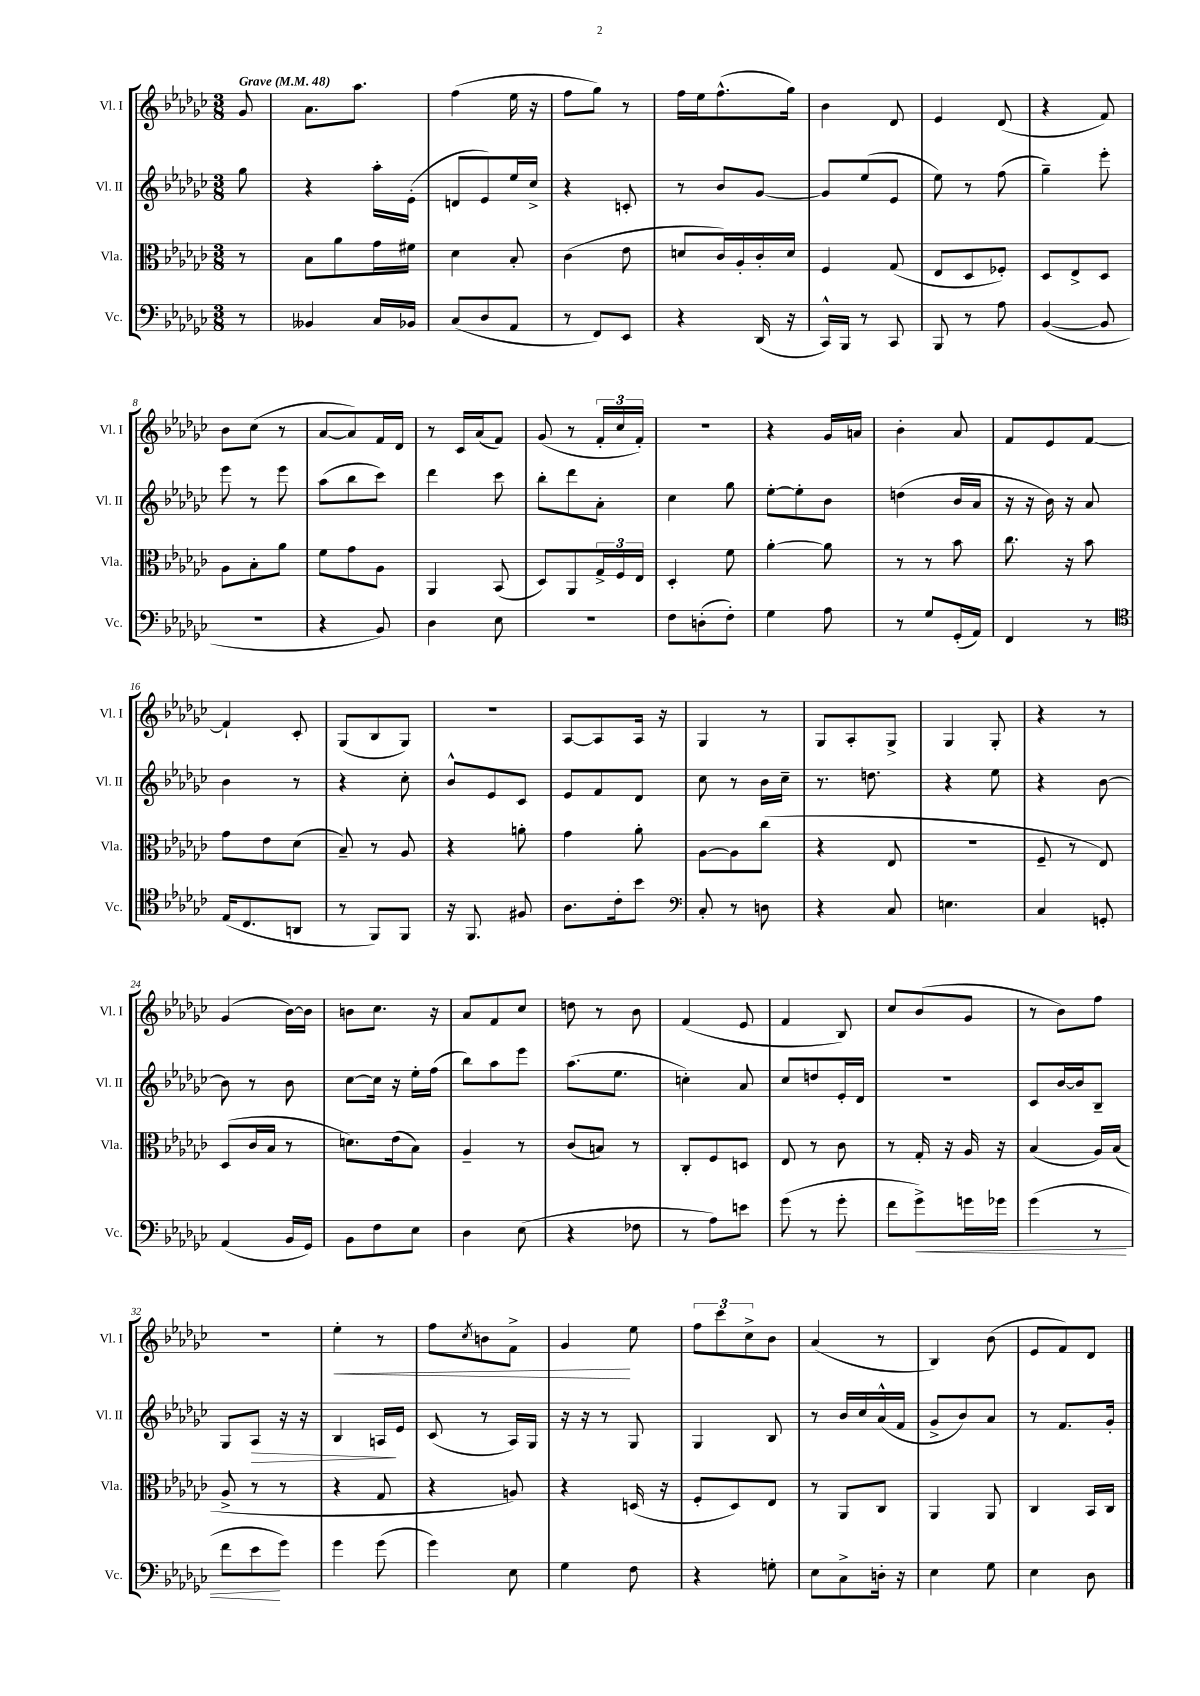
<<
\new StaffGroup <<
\new Staff = "s0" \with { instrumentName = "Vl. I" shortInstrumentName = "Vl. I" } {
    \clef treble \key ges \major \numericTimeSignature \time 3/8 \partial 8 \tempo "Grave" 4 = 48
    ges'8 |
    aes'8. aes''8. |
    f''4( ees''16 r16 |
    f''8 ges''8) r8 |
    f''16 ees''16 f''8.-^( ges''16) |
    bes'4 des'8 |
    ees'4 des'8( |
    r4 f'8) |
    bes'8 ces''8( r8 |
    aes'8~ aes'8) f'16 des'16 |
    r8 ces'16 aes'16( f'8) |
    ges'8( r8 \tuplet 3/2 { f'16-. ces''16 f'16-.) } |
    R4. |
    r4 ges'16 a'16 |
    bes'4-. aes'8 |
    f'8 ees'8 f'8~ |
    f'4-! ces'8-. |
    ges8( bes8 ges8) |
    R4. |
    aes8~ aes8 aes16 r16 |
    ges4 r8 |
    ges8 aes8-. ges8-> |
    ges4 ges8-. |
    r4 r8 |
    ges'4( bes'16~) bes'16 |
    b'8 ces''8. r16 |
    aes'8 f'8 ces''8 |
    d''8 r8 bes'8 |
    f'4( ees'8 |
    f'4 bes8) |
    ces''8 bes'8( ges'8 |
    r8 bes'8) f''8 |
    R4. |
    ees''4-.\< r8 |
    f''8 \acciaccatura { ces''8 } b'8 f'8-> |
    ges'4\! ees''8 |
    \tuplet 3/2 { f''8 ces'''8 ces''8-> } bes'8 |
    aes'4( r8 |
    bes4) bes'8( |
    ees'8 f'8) des'8 \bar "|." |
}
\new Staff = "s1" \with { instrumentName = "Vl. II" shortInstrumentName = "Vl. II" } {
    \clef treble \key ges \major \numericTimeSignature \time 3/8 \partial 8
    ges''8 |
    r4 aes''16-. ees'16-.( |
    d'8 ees'8) ees''16 ces''16-> |
    r4 c'8-. |
    r8 bes'8 ges'8~ |
    ges'8 ees''8( ees'8 |
    ees''8) r8 f''8( |
    ges''4--) ees'''8-. |
    ees'''8 r8 ees'''8 |
    aes''8( bes''8 ces'''8) |
    des'''4 ces'''8 |
    bes''8-. des'''8 aes'8-. |
    ces''4 ges''8 |
    ees''8~-. ees''8-. bes'8 |
    d''4( bes'16 aes'16 |
    r16 r16 bes'16) r16 aes'8 |
    bes'4 r8 |
    r4 ces''8-. |
    bes'8-^ ees'8 ces'8 |
    ees'8 f'8 des'8 |
    ces''8 r8 bes'16 ces''16-- |
    r8. d''8. |
    r4 ees''8 |
    r4 bes'8~ |
    bes'8 r8 bes'8 |
    ces''8~ ces''16 r16 ees''16-. f''16( |
    bes''8) aes''8 ees'''8 |
    aes''8.( ees''8. |
    c''4-.) aes'8 |
    ces''8 d''8 ees'16-. des'16 |
    R4. |
    ces'8 bes'16~ bes'16 bes8-- |
    ges8 aes8\> r16 r16 |
    bes4 a16\! ees'16 |
    ces'8( r8 aes16) ges16 |
    r16 r16 r8 ges8 |
    ges4 bes8 |
    r8 bes'16 ces''16 aes'16-^( f'16 |
    ges'8-> bes'8) aes'8 |
    r8 f'8. ges'16-. \bar "|." |
}
\new Staff = "s2" \with { instrumentName = "Vla." shortInstrumentName = "Vla." } {
    \clef alto \key ges \major \numericTimeSignature \time 3/8 \partial 8
    r8 |
    bes8 aes'8 ges'16 fis'16 |
    des'4 bes8-. |
    ces'4( ees'8 |
    d'8 ces'16) aes16-. ces'16-. d'16 |
    f4 ges8( |
    ees8 des8 fes8-.) |
    des8 ees8-> des8 |
    aes8 bes8-. aes'8 |
    f'8 ges'8 aes8 |
    aes,4 bes,8( |
    des8) aes,8 \tuplet 3/2 { ges16-> f16 ees16 } |
    des4-. f'8 |
    aes'4~-. aes'8 |
    r8 r8 bes'8 |
    ces''8. r16 bes'8 |
    ges'8 ees'8 des'8( |
    bes8--) r8 aes8 |
    r4 a'8-. |
    ges'4 aes'8-. |
    aes8~ aes8 ces''8( |
    r4 ees8 |
    R4. |
    f8-- r8 ees8) |
    des8( ces'16 bes16 r8 |
    d'8.) ees'16( bes8) |
    aes4-- r8 |
    ces'8( b8) r8 |
    ces8-. f8 d8 |
    ees8 r8 ces'8 |
    r8 ges16-. r16 aes16 r16 |
    bes4( aes16) bes16( |
    aes8-> r8 r8 |
    r4 ges8 |
    r4 a8) |
    r4 d16( r16 |
    f8-. des8) ees8 |
    r8 aes,8 ces8 |
    aes,4 aes,8 |
    ces4 bes,16 ces16 \bar "|." |
}
\new Staff = "s3" \with { instrumentName = "Vc." shortInstrumentName = "Vc." } {
    \clef bass \key ges \major \numericTimeSignature \time 3/8 \partial 8
    r8 |
    beses,4 ces16 bes,16 |
    ces8( des8 aes,8 |
    r8 f,8) ees,8 |
    r4 des,16( r16 |
    ces,16-^) bes,,16 r8 ces,8 |
    bes,,8 r8 aes8 |
    bes,4~( bes,8 |
    R4. |
    r4 bes,8) |
    des4 ees8 |
    R4. |
    f8 d8-.( f8-.) |
    ges4 aes8 |
    r8 ges8 ges,16-.( aes,16) |
    f,4 r8 |
    \clef tenor ees16( ces8. a,8 |
    r8 f,8) f,8 |
    r16 f,8. fis8 |
    aes8. ces'16-. bes'8 |
    \clef bass ces8-. r8 d8 |
    r4 ces8 |
    e4. |
    ces4 g,8-. |
    aes,4( bes,16 ges,16) |
    bes,8 f8 ees8 |
    des4 ees8( |
    r4 fes8 |
    r8 aes8) e'8 |
    ges'8( r8 ges'8-. |
    f'8 ges'8->\<) g'16 ges'16 |
    ges'4( r8 |
    f'8 ees'8\! ges'8) |
    ges'4 ges'8( |
    ges'4) ees8 |
    ges4 f8 |
    r4 g8-. |
    ees8 ces8-> d16-. r16 |
    ees4 ges8 |
    ees4 des8 \bar "|." |
}
>>
>>
